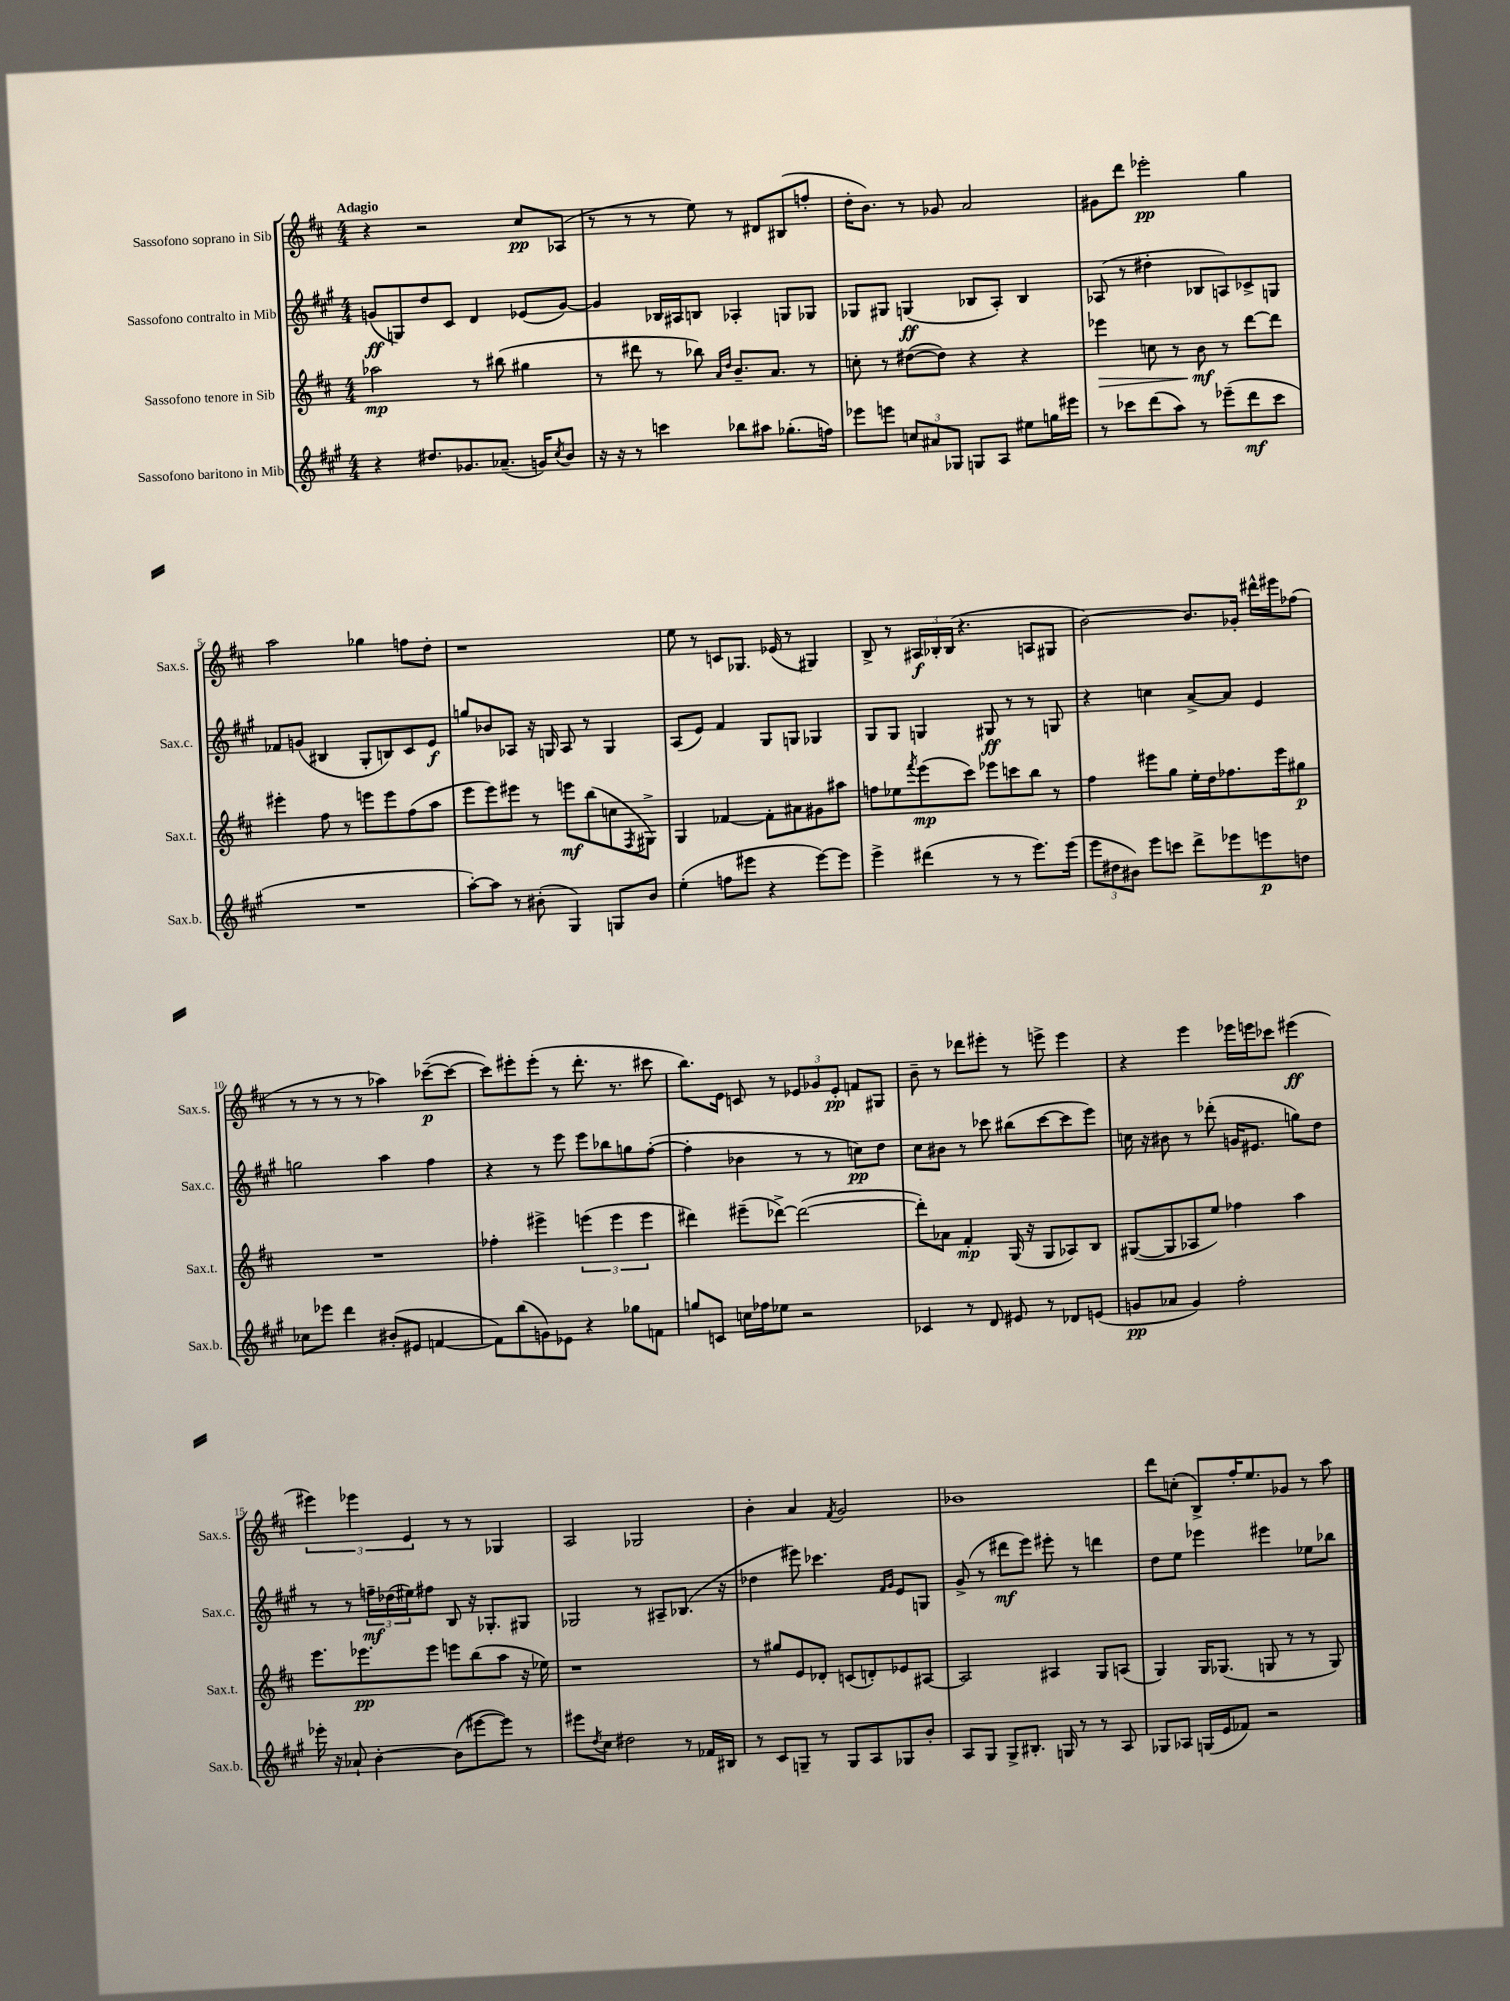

**kern	**kern	**kern	**kern
*staff4	*staff3	*staff2	*staff1
*clefG2	*clefG2	*clefG2	*clefG2
*k[f#c#g#]	*k[f#c#]	*k[f#c#g#]	*k[f#c#]
*M4/4	*M4/4	*M4/4	*M4/4
4r	2aa-	(8g	4r
.	.	8G)	.
8.dd#	.	8dd	2r
.	.	8c#	.
8.g-	.	.	.
.	8r	4d	.
(8.a-~	(8bb#	.	.
.	4gg#	(8e-	8cc#
16g)	.	.	.
8qcc#	.	.	.
8b	.	[8g)	(8A-
=	=	=	=
16r	8r	4g]	8r
16r	.	.	.
8r	8ddd#	.	8r
4ccc	8r	16B-	8r
.	.	16A#	.
.	8bb-)	8B	8ee)
.	16qqa	.	.
.	16qqdd	.	.
8bb-	8.b~	4A-'	8r
8aa#	.	.	8d#
.	8.a	.	.
(8.gg-'	.	8G	(8B#
.	8r	8G-	8ff'
16ff)	.	.	.
=	=	=	=
8eee-	8cc'	8G-	16dd'
.	.	.	8.b)
8eee	8r	8G#	.
12cc	([8dd#	(4G	8r
12a#	.	.	.
.	8dd#])	.	8g-
12G-	.	.	.
8G	4r	8B-	2a
8A	.	8A')	.
8ee#	4r	4B-	.
16gg	.	.	.
16eee#	.	.	.
=	=	=	=
8r	4eee-	(8A-	8g#
8ccc-	.	8r	8ddd
(8ddd	8cc	4dd#'	2eee-'
8aa)	8r	.	.
8r	8b	8B-	.
(8eee-~	8r	8A)	.
8ddd	[8ddd	8c-^	4gg
8ccc-	8ddd]	8G	.
=	=	=	=
1r	4eee#'	8f-	2aa
.	.	(8g	.
.	8ff#	4B#	.
.	8r	.	.
.	8eee	8G#'	4gg-
.	8eee	8B)	.
.	(8ff#	8c#	8ff
.	8aa	8e	8dd'
=	=	=	=
[8aa')	8eee	8gg	1r
8aa]	8eee)	8b-	.
8r	8eee#	8A-	.
(8b#'	8r	16r	.
.	.	16G	.
4G#)	8eee	8A-	.
.	(8bb	8r	.
8G	8cc	4G	.
.	8qF#	.	.
8b#	8G#^)	.	.
=	=	=	=
(4ee'	4G	(8A	8ee
.	.	8e)	8r
8ff	[4f-	4f#	8c
8eee#	.	.	8.G-
4r	8f-']	8G#	.
.	.	.	(16e-
.	8a#	8G	8r
[8eee#)	8g#	4G-	4G#)
8eee#]	8aa#	.	.
=	=	=	=
4eee^	8ff	8G#	8B^
.	8ee-	8G#	8r
.	8qfff#	.	.
(4ddd#	(8eee	4G	24A#
.	.	.	24B-'
.	.	.	(24B-
.	8ccc#)	.	4.r
8r	8eee-	8G#	.
8r	8ccc	8r	.
8.eee)	8bb	8r	8A
.	8r	8G	8G#
(16eee	.	.	.
=	=	=	=
12eee	4ff#	4r	[2b)
12dd#	.	.	.
12b#)	.	.	.
8eee	8eee#	4cc	.
8ccc	8gg	.	.
8ddd^	16ee'	[8a^	8.b]
.	16dd	.	.
8eee-	8.ff-	8a]	.
.	.	.	16g-'
8eee	.	4e	16ddd#^^
.	16eee#	.	16eee#
8dd	8gg#	.	(8ff-
=	=	=	=
8cc-	1r	2gg	8r
8eee-	.	.	8r
4ddd	.	.	8r
.	.	.	8r
(8b#'	.	4aa	4aa-)
8e#	.	.	.
[4f	.	4ff#	([8ccc-~
.	.	.	8ccc-_
=	=	=	=
8f])	4ff-'	4r	8ccc-])
(8bb	.	.	8eee#'
8g)	4eee#^	8r	(8eee#'
8e-	.	8eee	8r
4r	(6eee	8eee	8.ddd'
.	.	8bb-	.
.	6eee	.	.
.	.	.	8.r
8gg-	.	8gg	.
.	6eee	.	.
8f	.	([8ff#'	8ccc#
=	=	=	=
8gg	4ddd#)	4ff#']	8.bb)
8c	.	.	.
.	.	.	16e
16cc	(8eee#~	4b-	8c
16ff-	.	.	.
8ee-	[8ddd-^)	.	8r
2r	(2ddd-_	8r	12e-
.	.	.	12g-
.	.	8r	.
.	.	.	12e-'
.	.	8cc)	8f
.	.	8dd	8G#
=	=	=	=
4c-	8ddd-'])	8cc#	8b~
.	8a-	8b#	8r
8r	4f#'	8r	8ddd-
8d	.	8ccc-	8eee#'
8e#	(16G	(8bb#	8r
.	16r	.	.
8r	8G	[8ccc-	8eee^
8d-	8A-)	8ccc-]	4eee
(8e	8B	8eee)	.
=	=	=	=
8g	([8G#	16cc	4r
.	.	16r	.
8a-	8G#]	8b#	.
4g)	8A-	8r	4eee
.	8ee)	(8ddd-'	.
2ff#'	4ff-	16g	16eee-
.	.	8.e#	16eee
.	.	.	8ccc-
.	4aa	8gg)	(4eee#
.	.	8dd	.
=	=	=	=
16eee-'	8.eee	8r	6eee#)
16r	.	.	.
8a-`	.	8r	.
.	.	.	6eee-
.	8.eee-	.	.
[4b'	.	24ff~	.
.	.	(24dd-	.
.	.	24ee#)	6e
.	8eee-	8ff#	.
(8b]	8eee	8B	8r
[8eee#	(8bb	16r	8r
.	.	8.G-'	.
8eee#])	8aa	.	4G-
8r	16r	8G#	.
.	16ee-)	.	.
=	=	=	=
8eee#	1r	2G-	2A
8qdd	.	.	.
8cc#	.	.	.
2dd#	.	.	.
.	.	8r	2G-
.	.	8A#~	.
8r	.	(8.B-	.
16f-	.	.	.
16B#	.	16r	.
=	=	=	=
8r	8r	4dd-	4b'
8c#	8gg#	.	.
8G~	8e	8eee#)	4a
8r	8d-'	4.ccc-	.
.	.	.	8qf#
8G	(8c	.	2g
8A	8d')	.	.
.	.	16qqf#	.
.	.	16qqg#	.
8G-	8e-	8e	.
8b'	[8A#	8G	.
=	=	=	=
8A	2A#]	(8g#^	1b-
8G#	.	8r	.
8G#^	.	8ddd#	.
8.B#'	.	8eee)	.
.	4A#	8eee#'	.
16G	.	.	.
8r	.	8r	.
8r	8G	4ddd	.
8A	(8A	.	.
=	=	=	=
8G-	4G)	8dd	8ddd
8A-	.	8ee	(8cc'
(16G	16G	4eee-	8B^)
16e	(8.G-	.	.
8f-)	.	.	16ff#'
.	.	.	8.ee
2r	8G	4eee#	.
.	8r	.	8g-
.	8r	8ee-	8r
.	8G)	8bb-	8aa
==	==	==	==
*-	*-	*-	*-
